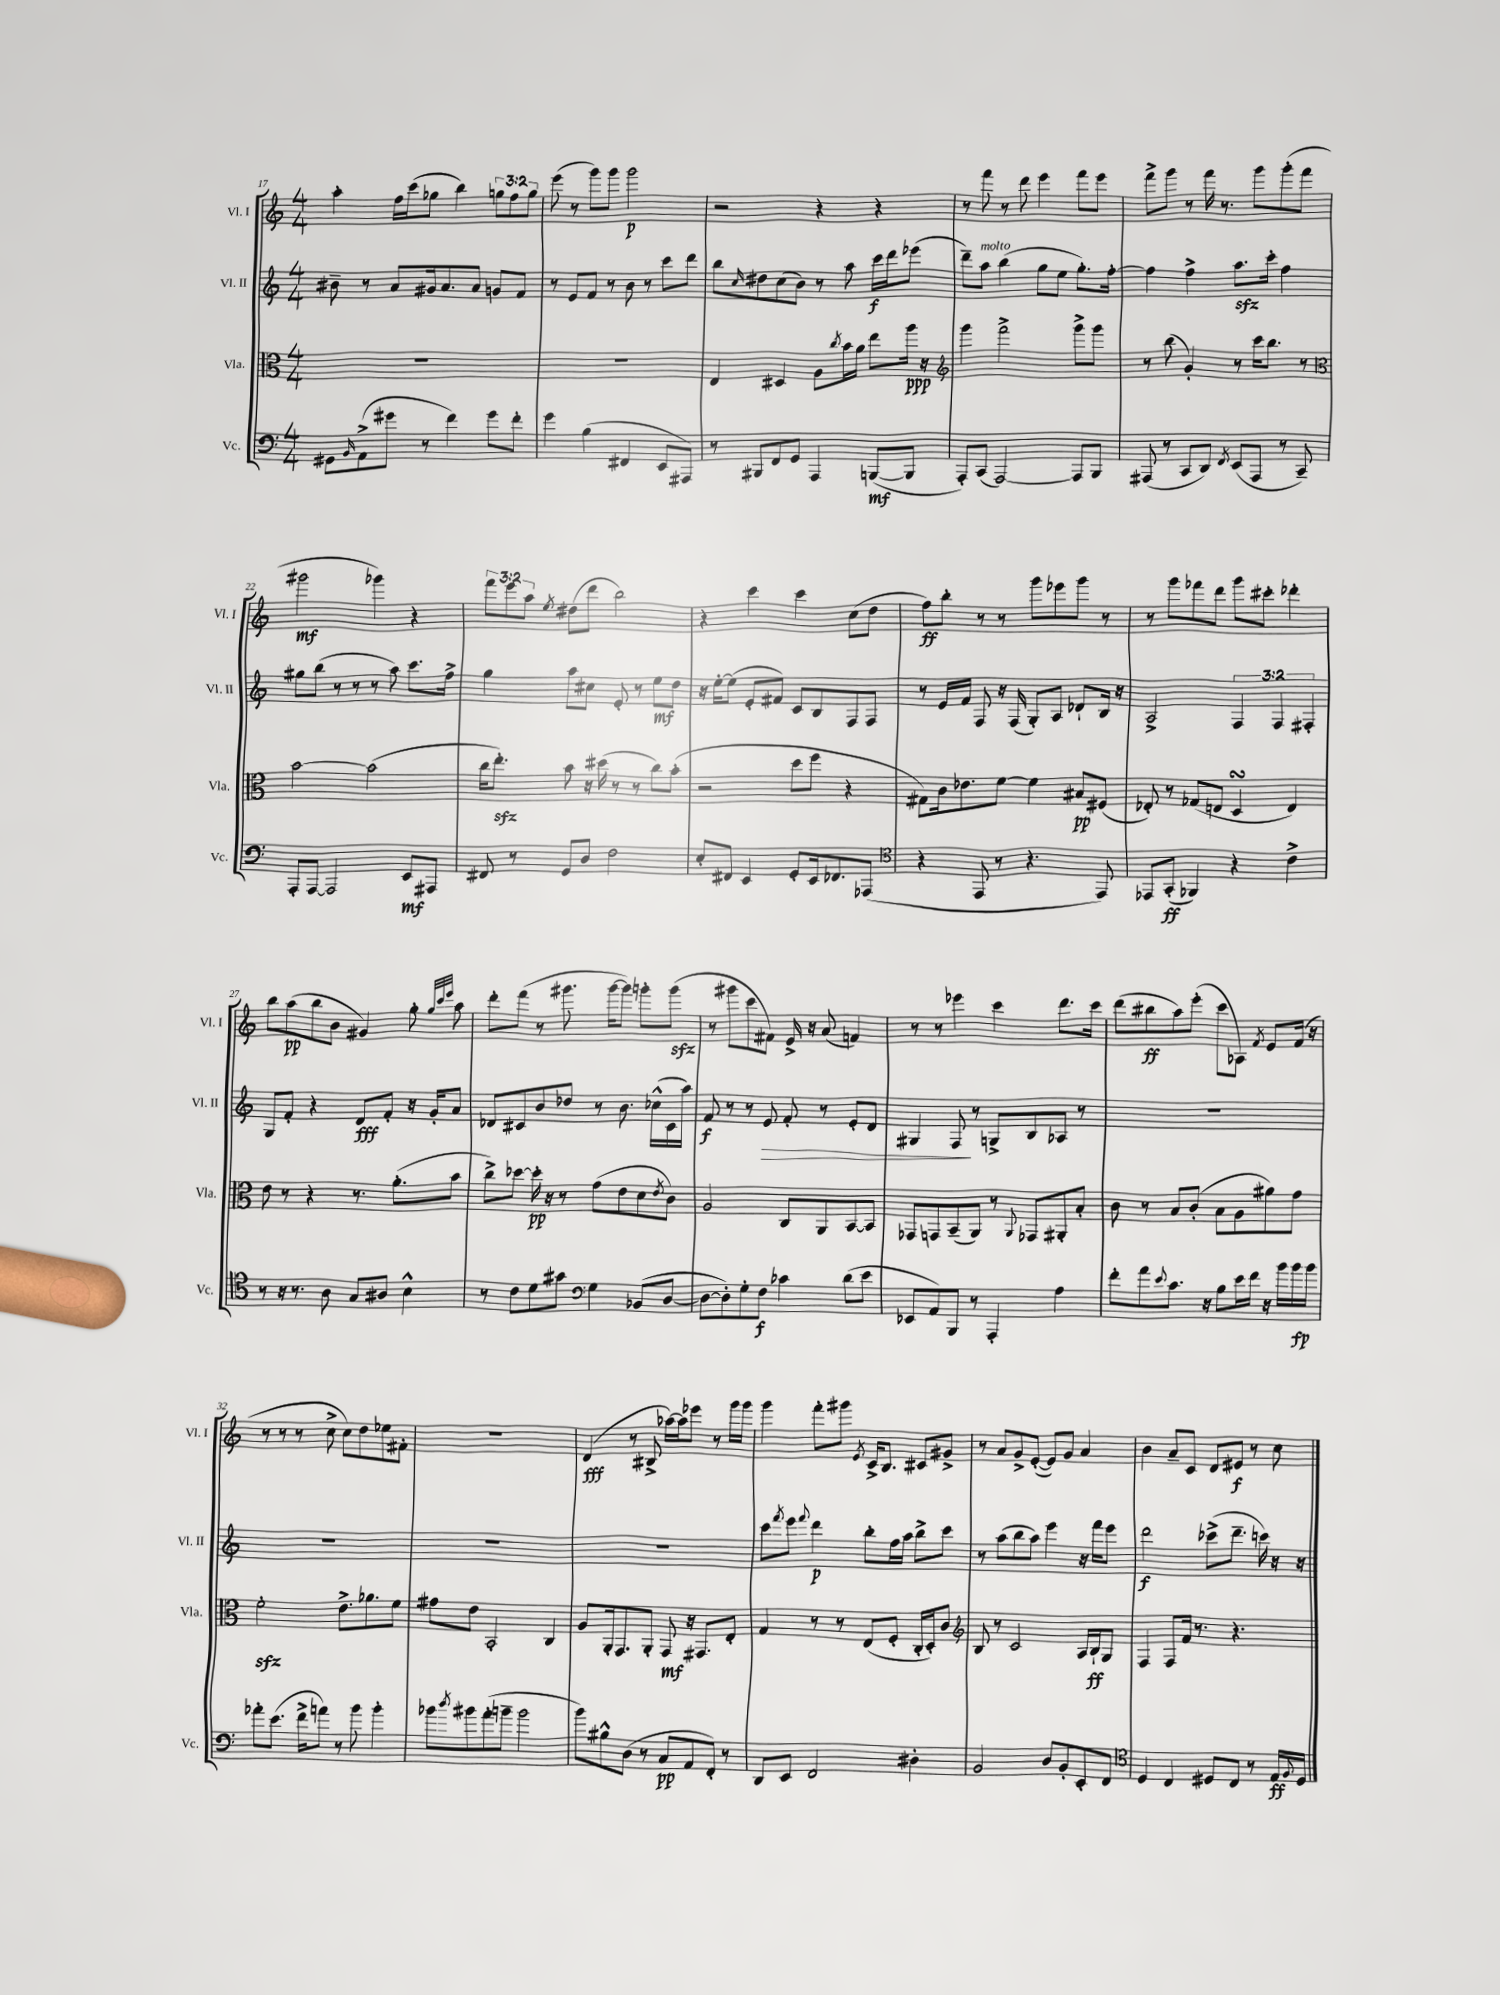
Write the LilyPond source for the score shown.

<<
\new StaffGroup <<
\new Staff = "s0" \with { instrumentName = "Vl. I" shortInstrumentName = "Vl. I" } {
    \clef treble \key c \major \numericTimeSignature \time 4/4 \override Staff.TupletNumber.text = #tuplet-number::calc-fraction-text
    a''4-. f''16 c'''16( ges''8 b''4) \tuplet 3/2 { g''8 f''8 g''8 } |
    e'''8( r8 g'''8) g'''8 g'''2\p |
    r2 r4 r4 |
    r8 f'''8 r8 d'''8 e'''4 f'''8 e'''8 |
    f'''8-> g'''8 r8 f'''16 r8. g'''8 g'''8-.( f'''8 |
    gis'''2\mf ges'''4) r4 |
    \tuplet 3/2 { f'''8 e'''8 a''8 } \acciaccatura { e''8 } dis''8( d'''8 b''2) |
    r4 c'''4 c'''4 c''8( d''8 |
    f''8\ff) b''8-. r8 r8 g'''8 ees'''8 g'''8 r8 |
    r8 g'''8 fes'''8 d'''8 g'''8 cis'''8-. des'''4-. |
    b''8 a''8\pp( b''8 b'8 gis'4) g''8-. \grace { g''32 c'''32 e'''32 } a''8 |
    d'''8-. f'''8( r8 gis'''8. gis'''16~ gis'''8) g'''8-. g'''8\sfz( |
    r8 gis'''8 c'''8 fis'8) e'16-> r16 a'8( f'4) |
    r8 r8 ees'''4 c'''4 d'''8. c'''16 |
    d'''8( bis''8\ff a''8) e'''8-.( c'''8 aes8) \acciaccatura { f'8 } e'8 f'16( r16 |
    r8 r8 r8 c''8-> c''8) d''8 ees''8 fis'8-. |
    R1 |
    d'4\fff( r8 bis8-> aes''16~) aes''16 ees'''8 r8 g'''16 g'''16 |
    g'''4 f'''8-. gis'''8 \acciaccatura { e'8 } c'16-> b8. cis'8 gis'8-> |
    r8 a'8 g'8-> e'8~-.( e'8) g'8 a'4 |
    b'4 a'8-- c'8 d'8 eis'8\f r8 c''8 \bar "|." |
}
\new Staff = "s1" \with { instrumentName = "Vl. II" shortInstrumentName = "Vl. II" } {
    \clef treble \key c \major \numericTimeSignature \time 4/4 \override Staff.TupletNumber.text = #tuplet-number::calc-fraction-text
    bis'8-- r8 a'8 gis'16 a'8. a'8 g'8 f'8 |
    r8 e'8 f'8 r8 b'8 r8 c'''8 d'''8 |
    b''8 \grace { c''16 } dis''8 c''8( b'8) r8 a''8 c'''16\f d'''16 ees'''8( |
    d'''8--) a''8^\markup { \italic "molto" } b''4( g''8 e''8 g''8.-.) f''16~-. |
    f''4 f''4-> a''8.\sfz c'''16-. f''4 |
    gis''8 b''8( r8 r8 r8 a''8) c'''8. f''16-> |
    g''4 a''8 cis''8 e'8-. r8 e''8\mf d''8 |
    r16 e''16~-. e''8( e'8-. fis'8) c'8 b8 f8 f8 |
    r8 e'16 f'16 f8 r16 f16( g8-.) a8 des'8-! b16 r16 |
    a2-> \tuplet 3/2 { f4 f4 fis4-. } |
    g8 f'8-. r4 d'8\fff f'8-. r16 g'16-. a'8 |
    des'8 cis'8 b'8 des''8 r8 b'8. ces''16-^( cis'16 a''16) |
    f'8\f r8 r8 e'8\> f'8-. r8 e'8-. d'8 |
    gis4 f8\! r8 g8-> b8 aes8 r8 |
    R1 |
    R1 |
    R1 |
    R1 |
    c'''8 \acciaccatura { f'''8 } e'''8 \appoggiatura { f'''8 } d'''4\p b''8-. f''16 a''16 b''8-> c'''8 |
    r8 a''8( b''8 a''8) e'''4 r16 f'''16 e'''8 |
    d'''2\f ces'''8->( d'''8.-- c'''16) r16 r16 \bar "|." |
}
\new Staff = "s2" \with { instrumentName = "Vla." shortInstrumentName = "Vla." } {
    \clef alto \key c \major \numericTimeSignature \time 4/4
    R1 |
    R1 |
    e4 dis4 a8 \acciaccatura { c''8 } b'16 a'16 e''8 a''16\ppp r16 |
    \clef treble g'''4 f'''2-> g'''8-> g'''8 |
    r8 b''8( g'4-.) r8 c'''16 b''8. r8 |
    \clef alto b'2~ b'2( |
    c''16 e''8.-.\sfz) b'8 r16 dis''16( r8 r8 c''8) b'8-.( |
    r2 d''8 f''8 r4 |
    gis8) c'16 ees'8. f'8~ f'4 bis8\pp fis8( |
    ees8-.) r8 ges8( e8 d4\turn e4) |
    e'8 r8 r4 r8. a'8.-.( b'8 |
    c''8->) des''8~ des''16-.\pp r16 r8 g'8( e'8 d'8 \acciaccatura { e'8 } c'8) |
    a2 c8 a,8 b,8~ b,8 |
    ges,8 g,8 b,8--( a,8) r8 \appoggiatura { a,8 } ges,8 ais,8-. b8-. |
    c'8 r8 b8 c'8-.( b8 a8 ais'8) g'8 |
    f'2-.\sfz e'8.-> aes'8. f'8 |
    gis'8 e'8 b,2-. c4 |
    a8 a,16-. g,8. a,8-. g,8\mf r16 gis,8. e8-. |
    g4 r8 r8 e8( f8-. c16-. d16-.) c'8 |
    \clef treble b8 r8 c'2 a16 b16-!\ff g8 |
    f4 f8 f'16 r8. r4. \bar "|." |
}
\new Staff = "s3" \with { instrumentName = "Vc." shortInstrumentName = "Vc." } {
    \clef bass \key c \major \numericTimeSignature \time 4/4
    gis,8 \grace { b,16 } a,8->( gis'8 r8 f'4) gis'8 f'8-. |
    g'4 b4( fis,4 e,8 ais,,8) |
    r8 bis,,8 f,8 g,8 a,,4 b,,8~\mf( b,,8 |
    a,,8-.) c,8( a,,2~) a,,8 b,,8 |
    ais,,8( r8 c,8 d,8) \acciaccatura { f,8 } e,8( ais,,8 r8 c,8--) |
    a,,8-. a,,8~ a,,2 e,8\mf ais,,8 |
    fis,8 r8 g,8 d8 f2 |
    e8-. fis,8 e,4 g,8-. e,16 fes,8. aes,,8( |
    \clef tenor r4 e,8 r8 r4. e,8) |
    ees,8 g,8-.\ff( fes,4) r4 c'4-> |
    r8 r16 r8. a8 g8 ais8 b4-^ |
    r8 c'8 d'8 gis'8 \clef bass g4 bes,8( d8~ |
    d8~ d8-.) g8-. f8\f ces'4 d'8( e'8 |
    ees,8 a,8) b,,8 r8 a,,4-. a4 |
    f'8-. a'8 \appoggiatura { e'8 } c'8. r16 b8 e'16 f'16 r16 b'16 b'16\fp b'16 |
    aes'8-. e'8.( f'16-> a'8) r8 b'8 b'4-. |
    bes'8 \acciaccatura { d''8 } bis'8 a'8-.( b'8-- b'2 |
    b'8) bis8-^ d8( r8 c8\pp a,8 f,8-.) r8 |
    d,8 e,8 f,2 dis4-. |
    b,2 d8 b,8-. e,8-. f,8 |
    \clef tenor d4 c4 dis8 c8 r8 e16\ff \appoggiatura { f8 } dis16 \bar "|." |
}
>>
>>
\layout { \context { \Score currentBarNumber = #17 } }
